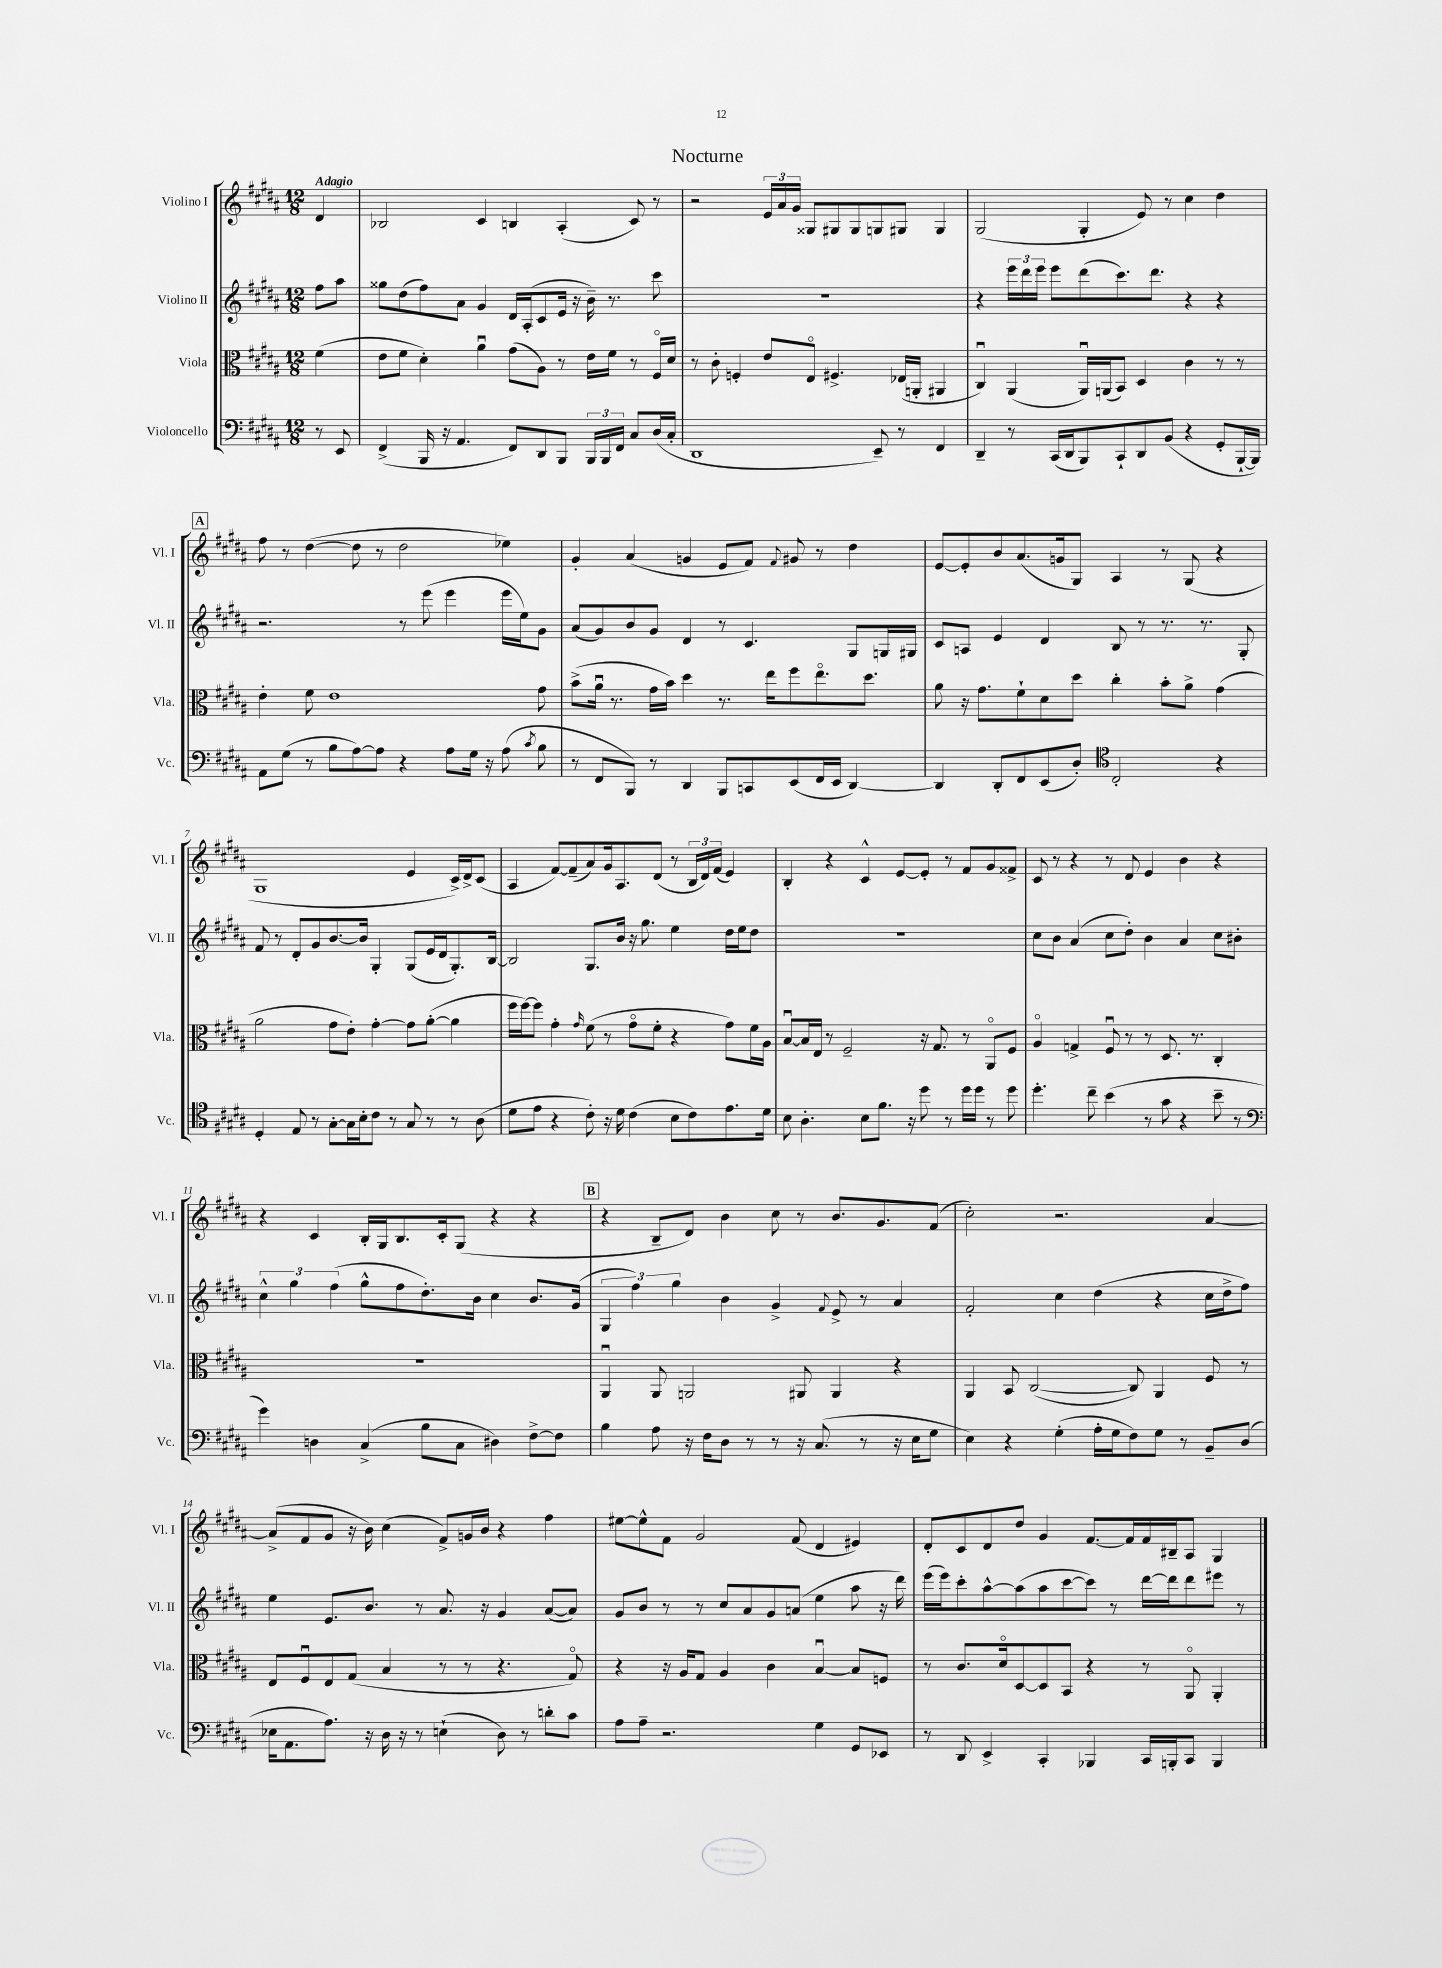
\header { title = "Nocturne" }
<<
\new StaffGroup <<
\new Staff = "s0" \with { instrumentName = "Violino I" shortInstrumentName = "Vl. I" } {
    \clef treble \key b \major \numericTimeSignature \time 12/8 \partial 4 \tempo "Adagio"
    \autoBeamOff dis'4 |
    bes2 cis'4 b4 ais4-.( cis'8) r8 |
    r2 \tuplet 3/2 { e'16[ ais'16 gis'16] } gisis8[ gis8 gis8 g8 gis8] gis4 |
    gis2( gis4-. e'8) r8 cis''4 dis''4 |
    \mark \markup { \box "A" } fis''8 r8 dis''4~( dis''8 r8 dis''2 ees''4) |
    gis'4-. ais'4( g'4 e'8[ fis'8]) \appoggiatura { fis'8 } gis'8 r8 dis''4 |
    e'8[~ e'8-. b'8 ais'8.( g'16 gis8]) ais4 r8 gis8( r4 |
    gis1 e'4 cis'16[->) dis'16-> cis'8]( |
    ais4 fis'8[~) fis'8--( ais'8) gis'16 ais8. dis'8]( r8 \tuplet 3/2 { b16[ dis'16) fis'16]( } e'4) |
    b4-. r4 cis'4-^ e'8[~ e'8]-. r8 fis'8[ gis'8 fisis'8]-> |
    cis'8 r8 r4 r8 dis'8 e'4 b'4 r4 |
    r4 cis'4 b16[-. gis16 b8. cis'16-. gis8]( r4 r4 |
    \mark \markup { \box "B" } r4 b8[-- dis'8]) b'4 cis''8 r8 b'8.[ gis'8. fis'8]( |
    cis''2-.) r2. ais'4~ |
    ais'8[->( fis'8 gis'8] r16 b'16) cis''4( fis'8[->) g'16 b'16] r4 fis''4 |
    eis''8[~ eis''8-^ fis'8] gis'2 fis'8( dis'4 eis'4) |
    dis'8[-. cis'8 dis'8 dis''8] gis'4 fis'8.[~ fis'16 fis'16 bis16-- ais8] gis4 \bar "|." |
}
\new Staff = "s1" \with { instrumentName = "Violino II" shortInstrumentName = "Vl. II" } {
    \clef treble \key b \major \numericTimeSignature \time 12/8 \partial 4
    \autoBeamOff fis''8[ ais''8] |
    gisis''8[ dis''8( fis''8) ais'8] gis'4 dis'16[ ais16-.( cis'8 e'16] r16 b'16--) r8. cis'''8 |
    R1. |
    r4 \tuplet 3/2 { e'''16[ dis'''16 e'''16] } e'''8[ dis'''8( cis'''8.) dis'''8.] r4 r4 |
    \mark \markup { \box "A" } r2. r8 e'''8( e'''4 e'''16[ e''16) gis'8] |
    ais'8[( gis'8) b'8 gis'8] dis'4 r8 cis'4. gis8[ g16 gis16] |
    cis'8[ a8] e'4 dis'4 b8 r8 r8. r8. gis8-. |
    fis'8 r8 dis'8[-. gis'8 b'8.~ b'16] gis4-. gis8[( e'16 dis'16 gis8.-.) b16]~ |
    b2 gis8.[ b'16] r16 gis''8. e''4 dis''16[ e''16 dis''8] |
    R1. |
    cis''8[ b'8] ais'4( cis''8[ dis''8]-.) b'4 ais'4 cis''8[ bis'8]-. |
    \tuplet 3/2 { cis''4-^ gis''4 fis''4( } gis''8[-^ fis''8 dis''8.-.) b'16] cis''4 b'8.[ gis'16]( |
    \mark \markup { \box "B" } \tuplet 3/2 { gis4 fis''4) gis''4 } b'4 gis'4-> \appoggiatura { fis'8 } e'8-> r8 ais'4 |
    fis'2-. cis''4 dis''4( r4 cis''16[ dis''16-> fis''8]) |
    e''4 e'8.[ b'8.] r8 ais'8. r16 gis'4 ais'8[~( ais'8]) |
    gis'8[ b'8] r8 r8 cis''8[ ais'8 gis'8 a'8]( e''4 ais''8 r16 dis'''16) |
    e'''16[( e'''16) cis'''8-. ais''8~-^ ais''8( ais''8 cis'''8~ cis'''8]) r8 dis'''16[~ dis'''16 dis'''8 eis'''8] r8 \bar "|." |
}
\new Staff = "s2" \with { instrumentName = "Viola" shortInstrumentName = "Vla." } {
    \clef alto \key b \major \numericTimeSignature \time 12/8 \partial 4
    \autoBeamOff fis'4( |
    e'8[ fis'8] dis'4-.) ais'4\downbow gis'8[( ais8]) r8 e'16[ fis'16] r8 fis16[\flageolet dis'16] |
    r8 cis'8-. f4-. e'8[ e8]\flageolet fis4.-> ees16[( a,16]-. ais,4 |
    cis4\downbow) ais,4( ais,16[\downbow) a,16( b,8]) dis4 cis'4 r8 r8 |
    \mark \markup { \box "A" } e'4-. fis'8 e'1 gis'8 |
    b'8[->( ais'16]\downbow r8. gis'16[ b'16]) dis''4 r8. e''16[ fis''8 e''8.\flageolet dis''8.] |
    ais'8 r16 gis'8.[ fis'8-! dis'8 dis''8] cis''4-. b'8[-. ais'8]-> gis'4( |
    ais'2 gis'8[ e'8]-.) gis'4~-. gis'8[ ais'8]~-.( ais'4 |
    fis''16[ fis''16~) fis''8] gis'4-. \grace { gis'16 } fis'8( r8 gis'8[\flageolet fis'8]-. r4 gis'8[) fis'16 ais16] |
    b8[~\downbow b16 e16] r8 fis2-- r16 gis8. r8 ais,8[\flageolet fis8] |
    ais4\flageolet g4-> fis8\downbow r8 r8 dis8. r8. cis4-. |
    R1. |
    \mark \markup { \box "B" } ais,4\downbow ais,8 a,2 ais,8 ais,4 r4 |
    ais,4 b,8 cis2~( cis8) ais,4 fis8 r8 |
    e8[ fis8\downbow e8 gis8]( b4 r8 r8 r4. gis8\flageolet) |
    r4 r16 ais16[ gis8] ais4 cis'4 b4~\downbow b8[ f8] |
    r8 cis'8.[ dis'16\flageolet dis8~ dis8 b,8] r4 r8 ais,8\flageolet ais,4-. \bar "|." |
}
\new Staff = "s3" \with { instrumentName = "Violoncello" shortInstrumentName = "Vc." } {
    \clef bass \key b \major \numericTimeSignature \time 12/8 \partial 4
    \autoBeamOff r8 e,8 |
    fis,4->( b,,16 r16 ais,4. fis,8[) dis,8 b,,8] \tuplet 3/2 { b,,16[ b,,16 fis,16] } cis8[ dis16( cis16]-. |
    dis,1 e,8--) r8 fis,4 |
    dis,4-- r8 cis,16[( dis,16 b,,8) cis,8-! dis,8 b,8]( r4 gis,8[-. b,,16~-! b,,16]) |
    \mark \markup { \box "A" } ais,8[ gis8]( r8 b8[ ais8~) ais8] r4 ais8[ gis16] r16 ais8( \acciaccatura { cis'8 } b8 |
    r8 fis,8[ b,,8]) r8 dis,4 b,,8[ c,8 e,8( fis,16 e,16] dis,4~) |
    dis,4 dis,8[-. fis,8 e,8( dis8]-.) \clef tenor cis2-. r4 |
    dis4-. e8 r8 gis8[~-. gis16 b16-. cis'8] r8 gis8 r8 r8 ais8( |
    dis'8[ e'8] r4 cis'8-.) r16 dis'16 cis'4( b8[ cis'8) e'8. dis'16] |
    b8 ais4.-. b8[ fis'8.] r16 dis''8 r8 dis''16[ dis''16] r8 dis''8 |
    dis''4.-. cis''8-- b'4( r8 gis'8 r4 b'8-- r8 |
    \clef bass gis'4) d4 cis4->( b8[ cis8] dis4) fis8[~-> fis8] |
    \mark \markup { \box "B" } b4 ais8 r16 fis16[ dis8] r8 r8 r16 cis8.( r8 r16 e16[ gis8] |
    e4) r4 gis4-.( ais16[-. gis16 fis8) gis8] r8 b,8[-- dis8]( |
    ees16[ ais,8. ais8.]) r16 dis16 r16 r8 e4-!( dis8) r8 d'8[-. cis'8] |
    ais8[ ais8]-- r2. gis4 gis,8[ ees,8] |
    r8 dis,8 e,4-> cis,4-. bes,,4 cis,16[ b,,16-. cis,8] b,,4 \bar "|." |
}
>>
>>
